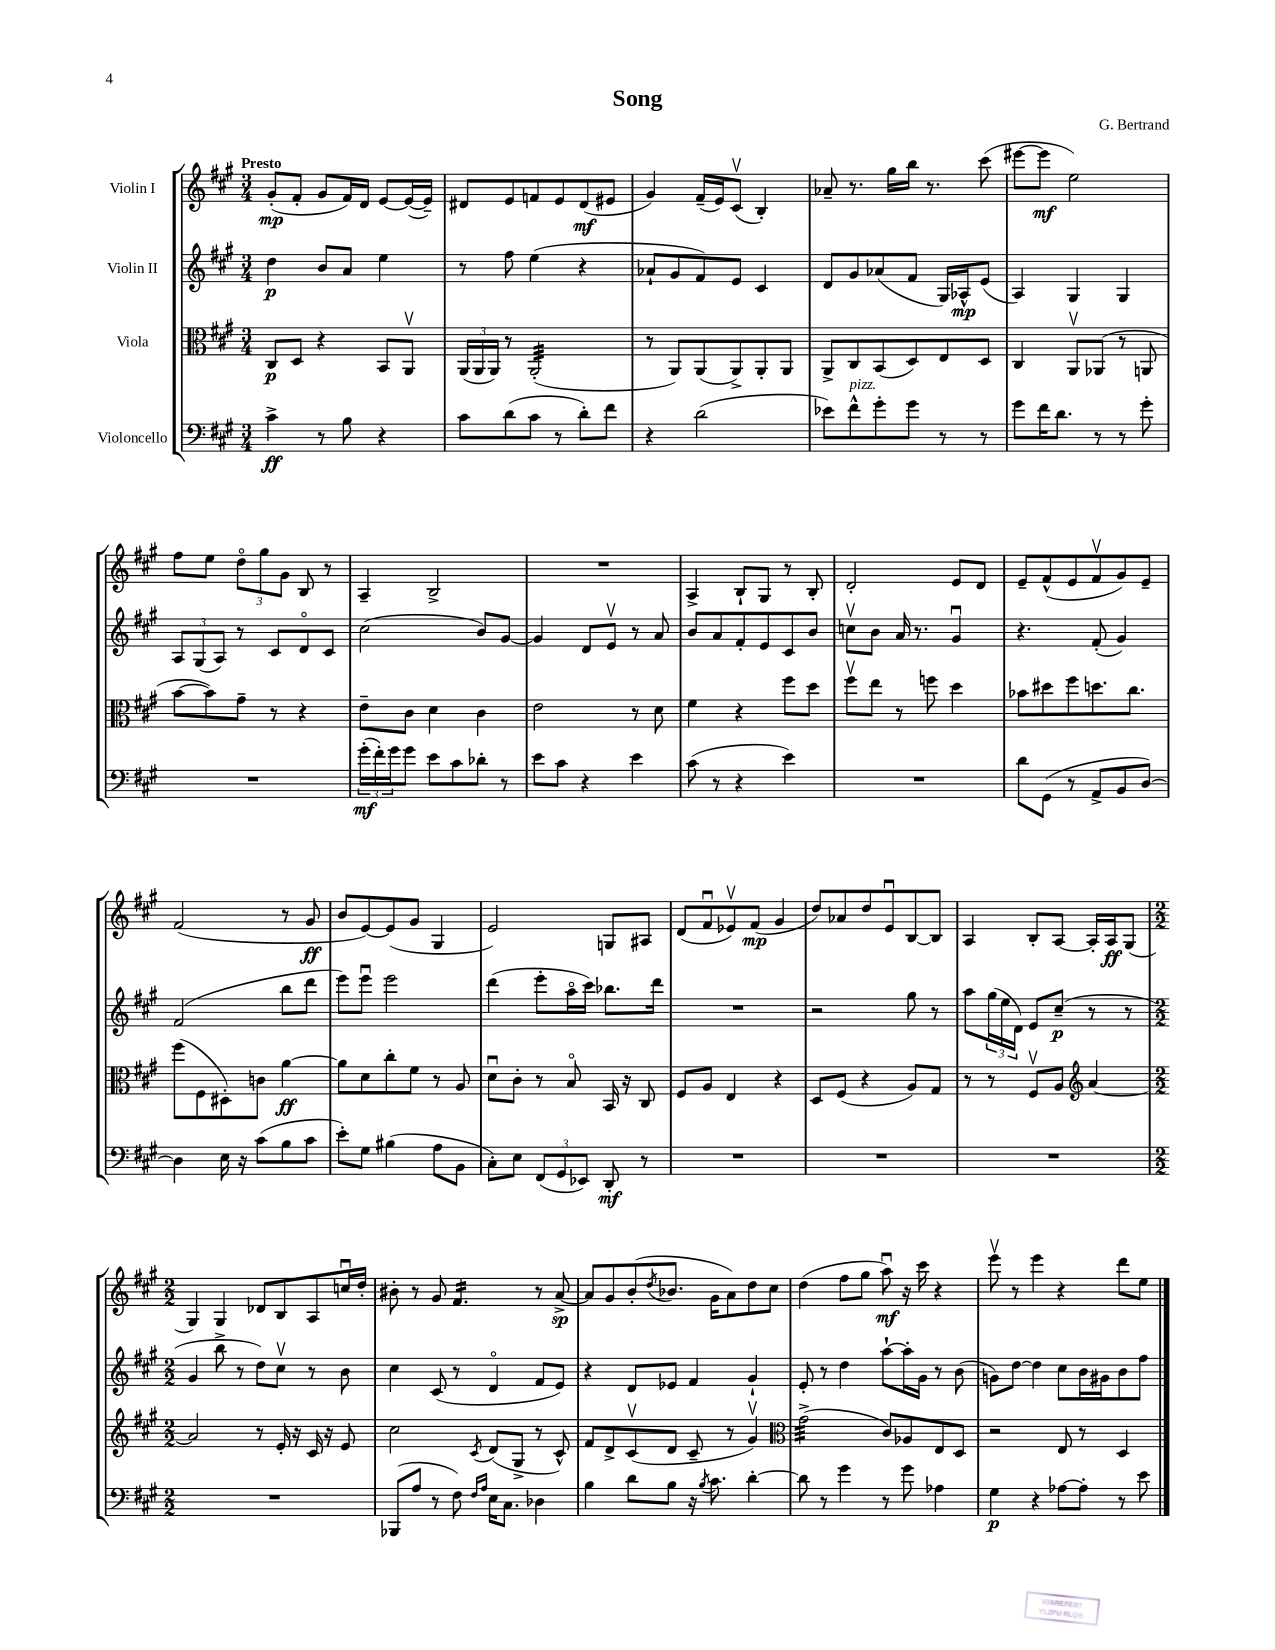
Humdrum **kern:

**kern	**kern	**kern	**kern
*staff4	*staff3	*staff2	*staff1
*clefF4	*clefC3	*clefG2	*clefG2
*k[f#c#g#]	*k[f#c#g#]	*k[f#c#g#]	*k[f#c#g#]
*M3/4	*M3/4	*M3/4	*M3/4
4c#^	8C#	4dd	(8g#'
.	8D	.	8f#'
8r	4r	8b	8g#
8B	.	8a	16f#)
.	.	.	16d
4r	8BB	4ee	[8e
.	8AAv	.	(16e_
.	.	.	16e~])
=	=	=	=
8c#	(24AA	8r	8d#
.	24AA	.	.
.	24AA)	.	.
(8d	8r	8ff#	8e
8c#	(2AA'	(4ee	8f
8r	.	.	8e
8d')	.	4r	(8d#
8f#	.	.	8e#
=	=	=	=
4r	8r	8a-`	4g#)
.	8AA)	8g#	.
(2d	(8AA	8f#)	(16f#~
.	.	.	16e)
.	8AA^)	8e	(8c#v
.	8AA'	4c#	4B')
.	8AA	.	.
=	=	=	=
8e-)	8AA^	8d	8a-~
8f#^^	8C#	8g#	8.r
8g#'	(8BB	(8a-	.
.	.	.	16gg#
8g#	8D)	8f#	16bb
.	.	.	8.r
8r	8E	16G#)	.
.	.	16A-^^	.
8r	8D	(8e	(8ccc#
=	=	=	=
8g#	4C#	4A)	[8eee#
16f#	.	.	8eee#]
8.d	.	.	.
.	8AAv	4G#	2ee)
8r	(8AA-	.	.
8r	8r	4G#	.
8g#'	8AA	.	.
=	=	=	=
2.r	[8b	12A	8ff#
.	.	(12G#	.
.	8b])	.	8ee
.	.	12A)	.
.	8g#~	8r	12ddo
.	.	.	12gg#
.	8r	8c#	.
.	.	.	12g#
.	4r	8do	8B
.	.	8c#	8r
=	=	=	=
(24g#'	8e~	(2cc#	4A~
24f#')	.	.	.
24g#	.	.	.
8g#	8c#	.	.
8e	4d	.	2B^
8c#	.	.	.
8d-'	4c#	8b)	.
8r	.	[8g#	.
=	=	=	=
8e	2e	4g#]	2.r
8c#	.	.	.
4r	.	8d	.
.	.	8ev	.
4e	8r	8r	.
.	8d	8a	.
=	=	=	=
(8c#	4f#	8b	4A^
8r	.	8a	.
4r	4r	8f#'	8B`
.	.	8e	8G#
4e)	8ff#	8c#	8r
.	8dd	8b	8B'
=	=	=	=
2.r	8ff#v	8ccv	2d'
.	8ee	8b	.
.	8r	16a	.
.	.	8.r	.
.	8ff	.	.
.	4dd	4g#u	8e
.	.	.	8d
=	=	=	=
8d	8b-	4.r	8e~
(8GG#	8dd#	.	(8f#^^
8r	8ff#	.	8e
8AA^	8.dd	(8f#'	8f#v
8BB	.	4g#)	8g#)
.	8.cc#	.	.
[8D)	.	.	8e~
=	=	=	=
4D]	(8ff#	(2f#	(2f#
.	8F#	.	.
16E	8D#')	.	.
16r	.	.	.
(8c#	8c	.	.
8B	[4a	8bb	8r
8c#	.	8ddd	8g#
=	=	=	=
8e')	8a]	8eee)	8b
8G#	8d	8eeeu	[8e)
(4B#	8cc#'	2eee	(8e]
.	8f#	.	8g#
8A	8r	.	4G#
8BB	8A	.	.
=	=	=	=
8C#')	8du	(4ddd	2e)
8E	8c#'	.	.
(12FF#	8r	8eee'	.
12GG#	.	.	.
.	8Bo	16aao	.
12EE-)	.	.	.
.	.	16ccc#)	.
8DD'	16BB	8.bb-	8G
.	16r	.	.
8r	8C#	.	8A#
.	.	16ddd	.
=	=	=	=
2.r	8F#	2.r	(8d
.	8A	.	8f#u
.	4E	.	8e-v)
.	.	.	(8f#
.	4r	.	4g#
=	=	=	=
2.r	8D	2r	8dd)
.	(8F#	.	8a-
.	4r	.	8dd
.	.	.	8eu
.	8A)	8gg#	[8B
.	8G#	8r	8B]
=	=	=	=
2.r	8r	8aa	4A
.	8r	(24gg#	.
.	.	24ee	.
.	.	24d)	.
.	8F#v	8e	8B'
.	8A	(8cc#~	[8A
*	*clefG2	*	*
.	[4a	8r	16A']
.	.	.	16A
.	.	8r	(8G#
=	=	=	=
*M2/2	*M2/2	*M2/2	*M2/2
1r	2a]	4g#	4G#)
.	.	8bb^	4G#
.	.	8r	.
.	8r	8dd)	8d-
.	16e'	8cc#v	8B
.	16r	.	.
.	16c#	8r	8A
.	16r	.	.
.	8e	8b	16ccu
.	.	.	16dd'
=	=	=	=
(8BBB-	2cc#	4cc#	8b#'
8A	.	.	8r
8r	.	(8c#	8g#
8F#)	.	8r	4.f#
16qqF#	.	.	.
16qqA	8qc#	.	.
16E	(8d	4do	.
8.C#	.	.	.
.	8G#^	.	.
4D-	8r	8f#	8r
.	8c#^^)	8e)	[8a^
=	=	=	=
4B	8f#	4r	8a]
.	8d^	.	8g#
8d	(8c#v	8d	(8b'
.	.	.	8qdd
8B	8d	8e-	8.b-
16r	8c#~	4f#	.
8qB	.	.	.
8.c#	.	.	16g#
.	8r	.	8a)
[4d'	4g#v)	4g#`	8dd
.	.	.	8cc#
=	=	=	=
*	*clefC3	*	*
8d]	(2g#^	8e'	(4dd
8r	.	8r	.
4g#	.	4dd	8ff#
.	.	.	8gg#
8r	8c#)	[8aa`	8aau)
8g#	8A-	16aa']	16r
.	.	16g#	16ccc#
4A-	8E	8r	4r
.	8D	(8b	.
=	=	=	=
4G#	2r	8g)	8eeev
.	.	[8dd	8r
4r	.	4dd]	4eee
[8A-	8E	8cc#	4r
8A-']	8r	16b	.
.	.	16g#	.
8r	4D	8b	8ddd
8e	.	8ff#	8ee
==	==	==	==
*-	*-	*-	*-
